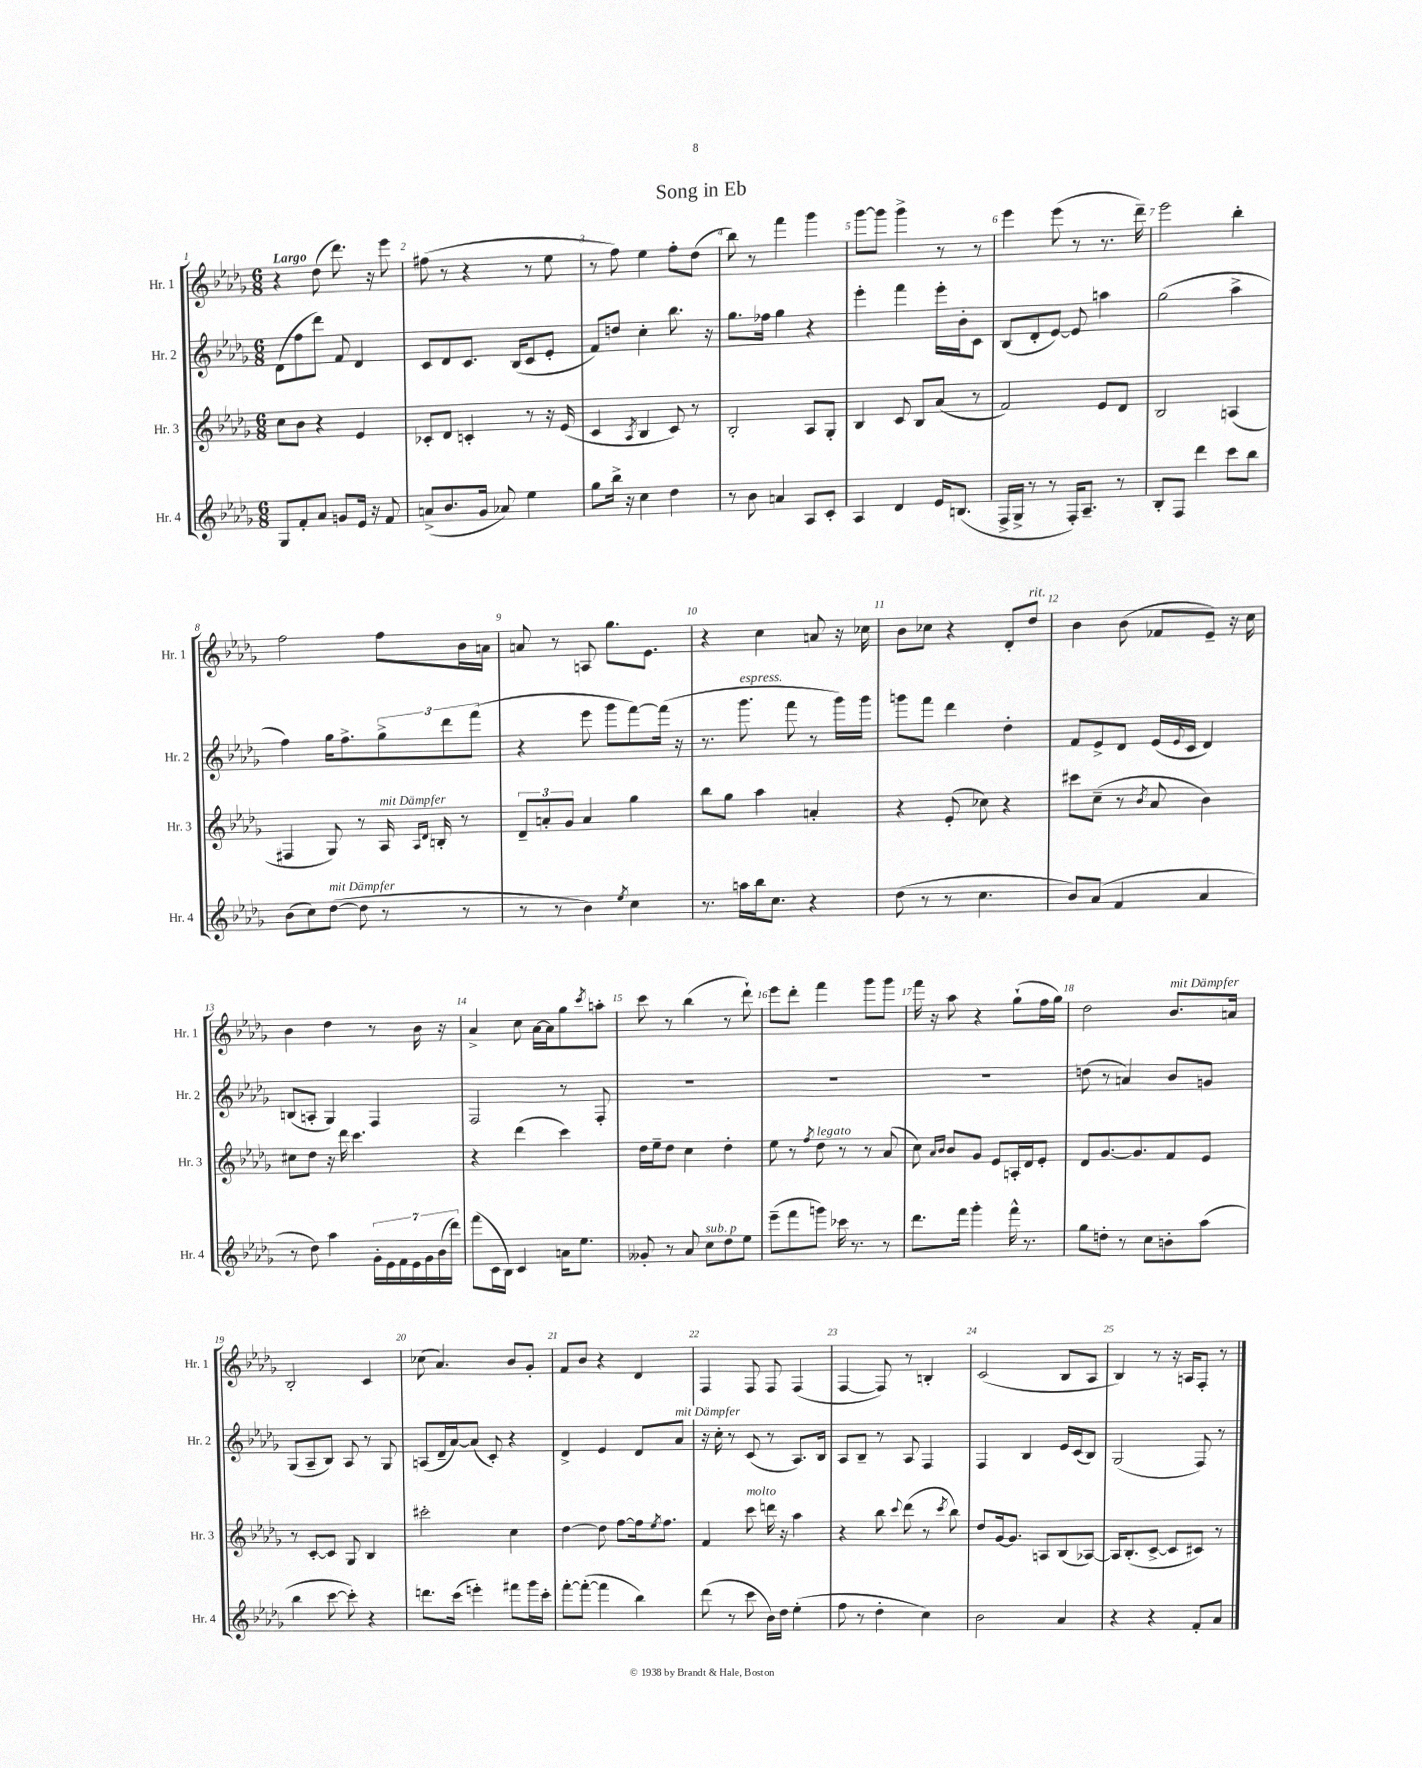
\header { title = "Song in Eb" }
<<
\new StaffGroup <<
\new Staff = "s0" \with { instrumentName = "Hr. 1" shortInstrumentName = "Hr. 1" } {
    \clef treble \key des \major \numericTimeSignature \time 6/8 \tempo "Largo"
    r4 des''8( des'''8.) r16 ees'''8 |
    fis''8( r8 r4 r8 ees''8 |
    r8 f''8) ees''4 f''8-. des''8( |
    bes''8) r8 f'''4 ges'''4 |
    ges'''8~ ges'''8 ges'''4-> r8 r8 |
    ees'''4 ees'''8( r8 r8. des'''16--) |
    ees'''2 bes''4-. |
    f''2 f''8 bes'16 a'16 |
    a'8 r8 a8 ges''8. ees'8. |
    r4 c''4 a'8 r16 ces''16 |
    bes'8 ces''8 r4 des'8-. des''8^\markup { \italic "rit." } |
    bes'4 bes'8( fes'8 ees'8--) r16 c''16 |
    bes'4 des''4 r8 bes'16 r16 |
    aes'4-> c''8 aes'16~ aes'16 ges''8 \acciaccatura { c'''8 } a''8-. |
    c'''8 r8 bes''4( r8 des'''8-!) |
    ees'''8 des'''8-. f'''4 ges'''8 ges'''8 |
    f'''16 r16 aes''8 r4 ges''8-!( f''16 ges''16) |
    des''2 bes'8.^\markup { \italic "mit Dämpfer" } a'16 |
    bes2-. c'4 |
    ces''8( aes'4.) bes'8 ges'8-. |
    f'8 bes'8 r4 des'4 |
    f4 f8 f8 f4( |
    f4~ f8) r8 b4-. |
    c'2( bes8 aes8 |
    bes4) r8 r16 a16 f8-. r8 \bar "|." |
}
\new Staff = "s1" \with { instrumentName = "Hr. 2" shortInstrumentName = "Hr. 2" } {
    \clef treble \key des \major \numericTimeSignature \time 6/8
    des'8( f''8 des'''8) f'8 des'4 |
    c'8 des'8 c'8. bes16( c'8 ees'8-. |
    f'8) d''8 c''4-. bes''8. r16 |
    ges''8. fes''16 ges''4 r4 |
    ees'''4-. f'''4 ees'''16-. bes'16-. c'8 |
    bes8( des'8-. ees'8~) ees'8 a''4 |
    ges''2( aes''4-> |
    f''4) ges''16 f''8.-> \tuplet 3/2 { ges''8-> des'''8 f'''8( } |
    r4 ees'''8 ges'''8 f'''8~) f'''16( r16 |
    r8. ges'''8.^\markup { \italic "espress." } f'''8 r8 ges'''16) ges'''16 |
    g'''8 f'''8 des'''4 des''4-. |
    f'8 ees'8-> des'8 ees'16( \appoggiatura { ees'8 } c'16 des'4) |
    b8( a8-. ges4) f4 |
    f2 r8 f8-. |
    R2. |
    R2. |
    R2. |
    d''8( r8 a'4) bes'8 g'8 |
    ges8( aes8-- bes8) aes8 r8 ges8 |
    a8( des'16-- aes'16~) aes'8( c'8-.) r4 |
    des'4-> ees'4 des'8 aes'8^\markup { \italic "mit Dämpfer" } |
    r16 c''16-. r8 c'8( r8 aes8.) bes16 |
    aes8 bes8-- r8 aes8 f4 |
    f4 bes4 ees'16 c'16( bes8) |
    ges2( f8) r8 \bar "|." |
}
\new Staff = "s2" \with { instrumentName = "Hr. 3" shortInstrumentName = "Hr. 3" } {
    \clef treble \key des \major \numericTimeSignature \time 6/8
    c''8 bes'8 r4 ees'4 |
    ces'8-. des'8 c'4-. r8 r16 ees'16( |
    c'4 \acciaccatura { aes8 } bes4 c'8) r8 |
    bes2-. aes8 ges8-. |
    bes4 c'8 bes8 aes'8( r8 |
    f'2) ees'8 des'8 |
    bes2 a4( |
    fis4 ges8) r8 aes16^\markup { \italic "mit Dämpfer" } \grace { aes16 des'16 } b16-. r8 |
    \tuplet 3/2 { des'8-- a'8-. ges'8 } a'4 ges''4 |
    bes''8 ges''8 aes''4 a'4-. |
    r4 ees'8-.( ces''8) r4 |
    cis'''8 c''8--( r8 \acciaccatura { bes'8 } aes'8 bes'4) |
    cis''8 des''8 r16 des'''16 c'''4. |
    r4 des'''4( c'''4) |
    des''16 ees''16-- des''8 c''4 des''4-. |
    ees''8 r8 \acciaccatura { f''8 } des''8^\markup { \italic "legato" } r8 r8 aes'8( |
    c''8) \grace { aes'16 bes'16 } bes'8 ges'8 ees'8 a16-. des'16 ees'8-. |
    des'8 ges'8.~ ges'8. f'8 ees'8 |
    r8 c'8~-. c'8 ges8 bes4 |
    cis'''2-. c''4 |
    des''4~ des''8 f''8~ f''16 \acciaccatura { ees''8 } f''8. |
    f'4 c'''8^\markup { \italic "molto" } d'''16 r16 aes''4 |
    r4 bes''8 \appoggiatura { c'''8 } des'''8( r8 \acciaccatura { c'''8 } bes''8) |
    des''8 ges'16~ ges'8. a8 bes8( aes8~) |
    aes16 bes8.-.( c'8~-> c'8 cis'8) r8 \bar "|." |
}
\new Staff = "s3" \with { instrumentName = "Hr. 4" shortInstrumentName = "Hr. 4" } {
    \clef treble \key des \major \numericTimeSignature \time 6/8
    ges8 f'8-. aes'8 g'8 ees'16 r16 f'8 |
    a'8->( bes'8. ges'16 aes'8) ees''4 |
    ges''8 bes''16-> r16 c''4 des''4 |
    r8 bes'8 a'4 aes8 c'8-. |
    aes4 des'4 ees'16 b8.( |
    f16-> ges16-> r8 r8 f16-.) aes8.-- r8 |
    bes8-. f8 des'''4 c'''8 bes''8 |
    bes'8( c''8) des''8~^\markup { \italic "mit Dämpfer" }( des''8 r8 r8 |
    r8 r8 bes'4) \acciaccatura { ees''8 } c''4 |
    r8. a''16 bes''16 c''8. r4 |
    des''8( r8 r8 c''4. |
    bes'8) aes'8( f'4 aes'4 |
    r8 des''8) aes''4 \tuplet 7/4 { ges'16-. ees'16 f'16 ees'16 ges'16 bes'16( des'''16) } |
    f'''8( c'16 bes16) c'4 a'16 ees''8. |
    geses'8-. r8 aes'8 c''8^\markup { \italic "sub. p" } des''8 ees''8 |
    ees'''8--( f'''8 g'''8) ces'''16 r8. r8 |
    des'''8. f'''16 ges'''4-. f'''16-^ r8. |
    ges''8 d''8-. r8 c''8 b'8-. aes''8( |
    bes''4 c'''8~ c'''8-.) r4 |
    d'''8. c'''16( e'''4-.) fis'''8 ges'''16 c'''16-. |
    f'''8~-. f'''8~-.( f'''4 bes''4) |
    des'''8( r8 c'''8 bes'16) des''16 ees''4-.( |
    f''8 r8 des''4-. c''4) |
    bes'2 aes'4 |
    r4 r4 f'8-. aes'8 \bar "|." |
}
>>
>>
\layout { \context { \Score \override BarNumber.break-visibility = ##(#f #t #t) barNumberVisibility = #all-bar-numbers-visible } }
